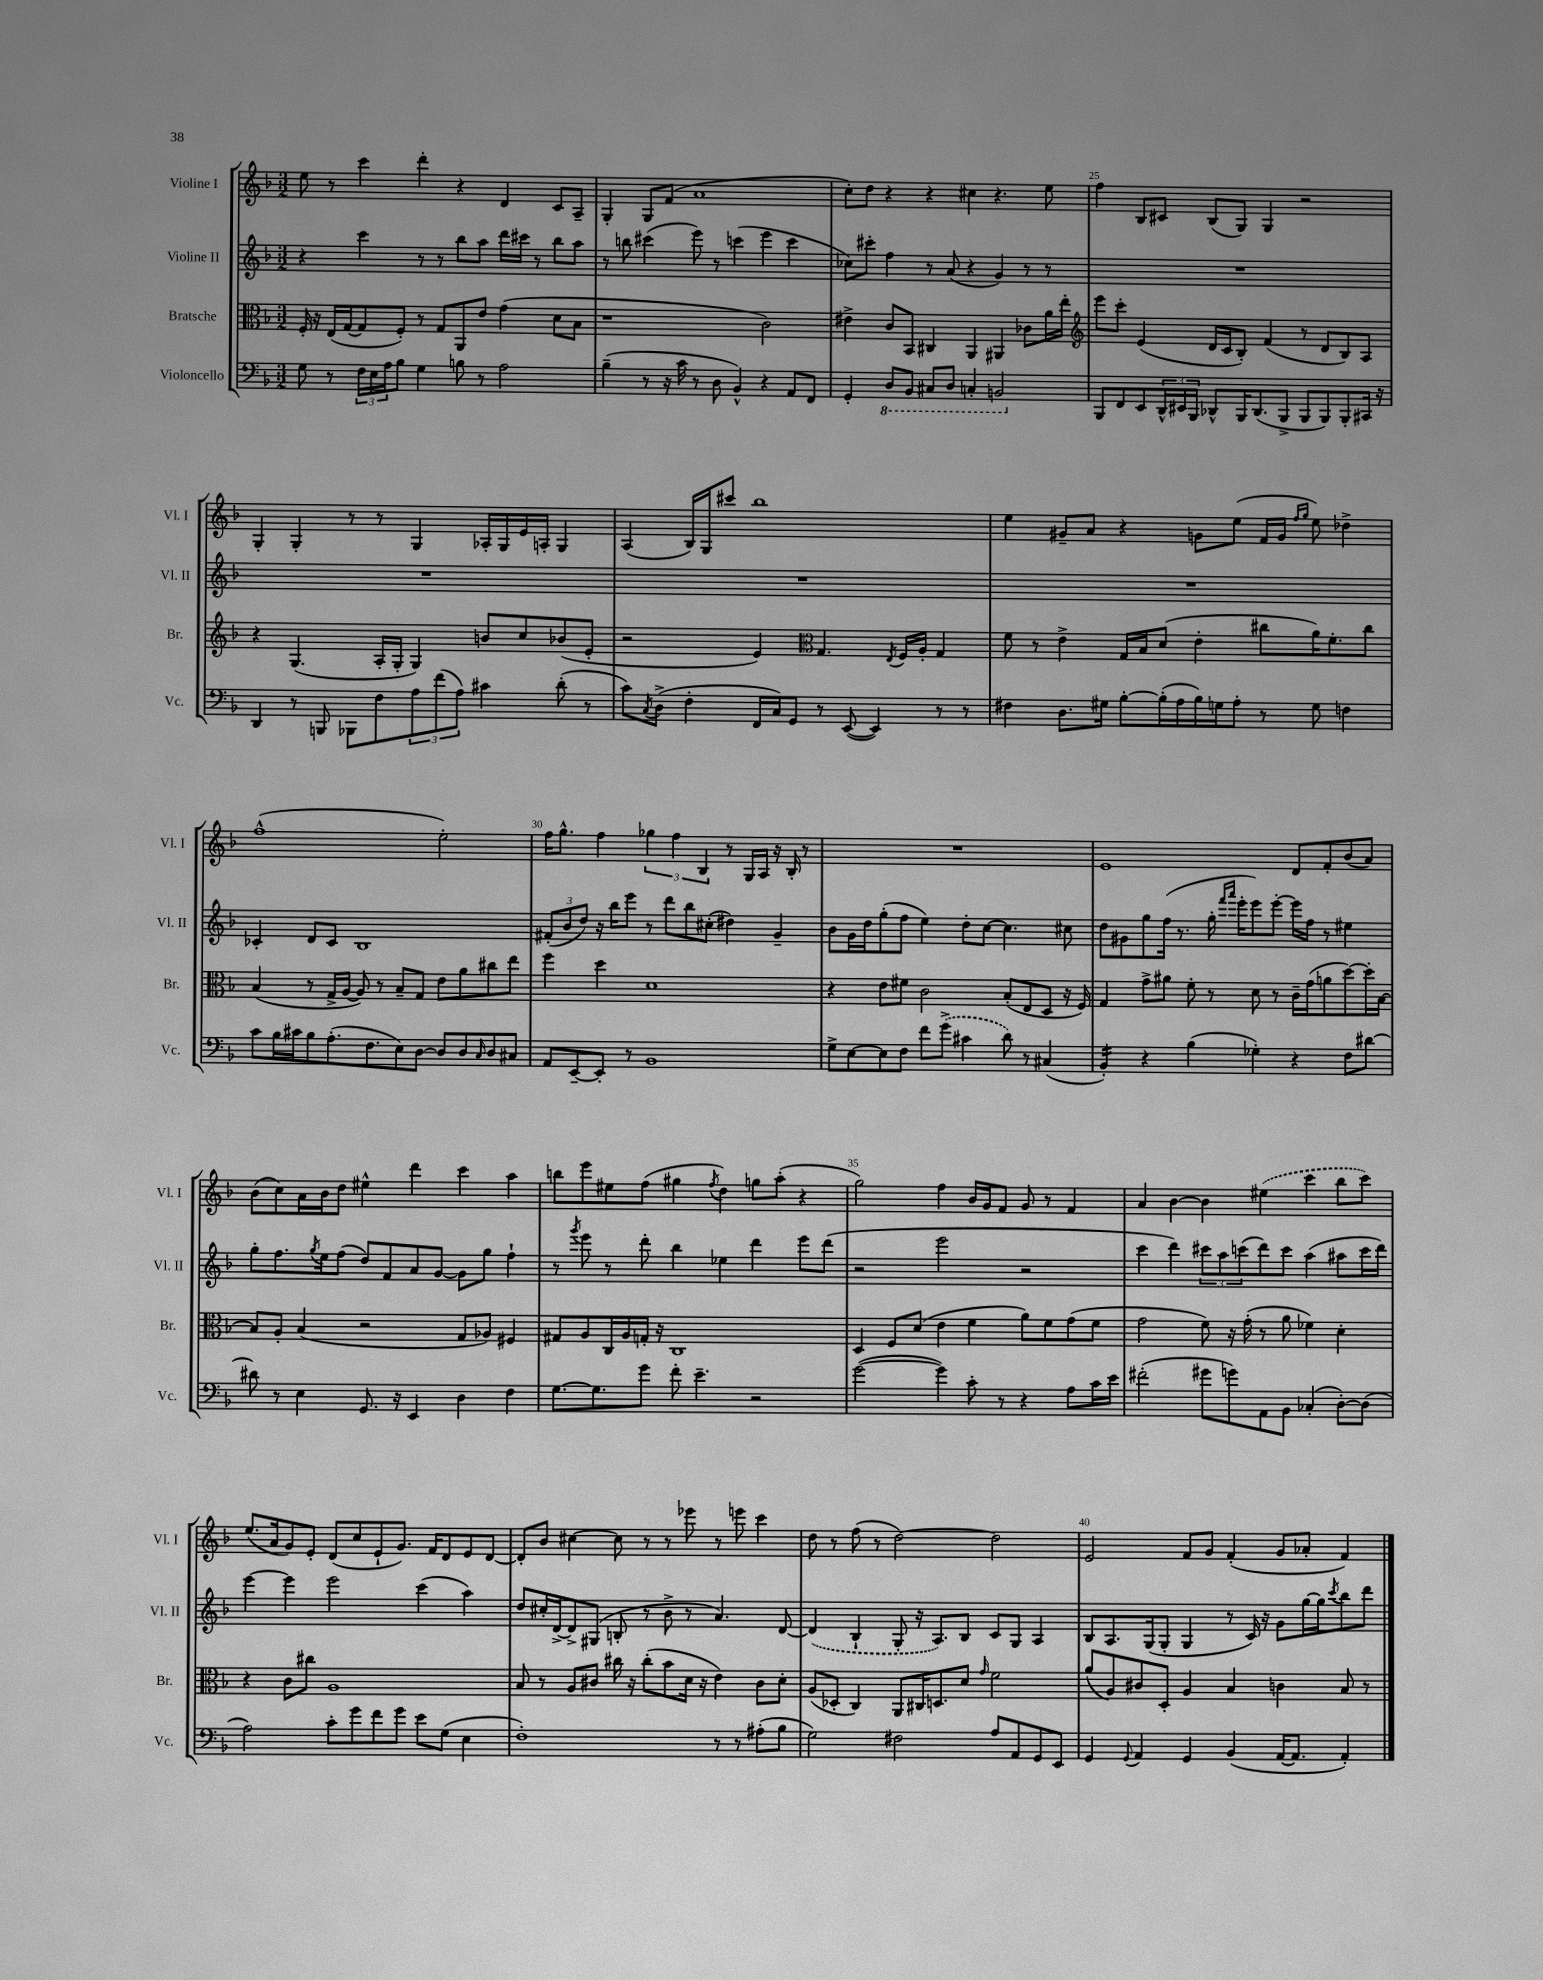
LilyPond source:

<<
\new StaffGroup <<
\new Staff = "s0" \with { instrumentName = "Violine I" shortInstrumentName = "Vl. I" } {
    \clef treble \key f \major \numericTimeSignature \time 3/2
    e''8 r8 c'''4 d'''4-. r4 d'4 c'8 a8-- |
    g4-. g8 f'8( a'1 |
    c''8-.) d''8 r4 r4 cis''4 r4. e''8 |
    f''4 bes8 cis'8 bes8( g8) g4 r2 |
    g4-. g4-. r8 r8 g4 aes16-. g16 e'16 a16-. g4 |
    a4( bes16) g16 cis'''8 bes''1 |
    e''4 gis'8-- a'8 r4 g'8 e''8( f'16 g'16 \grace { f''16 g''16 } e''8) des''4-> |
    f''1-^( e''2-.) |
    f''16 g''8.-^ f''4 \tuplet 3/2 { ges''4 f''4 bes4 } r8 g16 a16 r16 bes16-. r8 |
    R1. |
    e'1 d'8 f'8-. bes'8( a'8) |
    bes'8( c''8) a'16 bes'16 d''8 eis''4-^ d'''4 c'''4 a''4 |
    b''8 e'''8 eis''8 f''8( gis''4 \acciaccatura { f''8 } d''4) g''8 a''8-.( r4 |
    g''2) f''4 bes'16 g'16 f'8 g'8 r8 f'4 |
    a'4 bes'4~ bes'4 \once \slurDashed eis''4( c'''4 bes''8 c'''8) |
    e''8.( a'16 g'8) e'8-. d'8( c''8 e'8-! g'8.) f'16 d'8 e'8 d'8~ |
    d'8-. bes'8 cis''4~ cis''8 r8 r8 ees'''8 r8 e'''8 c'''4 |
    d''8 r8 f''8( r8 d''2~) d''2 |
    e'2 f'8 g'8 f'4-.( g'8 aes'8-. f'4) \bar "|." |
}
\new Staff = "s1" \with { instrumentName = "Violine II" shortInstrumentName = "Vl. II" } {
    \clef treble \key f \major \numericTimeSignature \time 3/2
    r4 c'''4 r8 r8 bes''8 a''8 d'''16 cis'''16 r8 bes''8 a''8 |
    r8 b''8 cis'''4( e'''8) r8 c'''4( e'''4 c'''4 |
    ces''8) cis'''8-. f''4 r8 a'8( r4 g'4) r8 r8 |
    R1. |
    R1. |
    R1. |
    R1. |
    ces'4-. d'8 ces'8 bes1 |
    \tuplet 3/2 { fis'8-.( bes'8 d''8) } r16 bes''16 e'''8 r8 d'''8 bes''8 cis''8-.( dis''4) g'4-- |
    bes'8 g'16 d''16 g''8-.( f''8 e''4) d''8-. c''8~ c''4. cis''8 |
    d''8 gis'8 g''8 f''16( r8. g''16-. \grace { f'''16 a'''16 } e'''16-. e'''8) e'''8~-. e'''16 f''16 r8 eis''4 |
    g''8-. f''8. \acciaccatura { g''8 } e''16 f''8( d''8) f'8 a'8 g'8~ g'8 g''8 f''4-! |
    r8 \acciaccatura { g'''8 } e'''8 r8 d'''8-. bes''4 ees''4 d'''4 e'''8 d'''8( |
    r2 e'''2 r2 |
    c'''4 d'''4) \tuplet 3/2 { cis'''8 a''8 c'''8( } d'''8) c'''8 a''4( ais''8 c'''16 d'''16) |
    e'''4~ e'''4 e'''2 c'''4( a''4) |
    d''8 cis''16-. d'16~-> d'8-> gis8( b8-. r8 bes'8-> r8 a'4.) d'8~ |
    \once \slurDashed d'4( bes4-! g8-. r16 a8.) bes8 c'8 g8 a4 |
    bes8 a8. g16( g8-. g4 r8 c'16) r16 g'8 g''16~ g''16 \acciaccatura { c'''8 } bes''8 d'''8 \bar "|." |
}
\new Staff = "s2" \with { instrumentName = "Bratsche" shortInstrumentName = "Br." } {
    \clef alto \key f \major \numericTimeSignature \time 3/2
    f16-. r16 e16( g16~ g8 f8-.) r8 g8 a,8 e'8 g'4( d'8 bes8 |
    r1 c'2) |
    eis'4-> c'8 bes,8 cis4 a,4 ais,4 ces'8 a'16 e''16-. |
    \clef treble e'''8 c'''8-. e'4( d'16 c'16 bes8-.) f'4( r8 d'8 bes8) a8 |
    r4 g4.( a16-. g16-. g4) b'8 c''8 bes'8( e'8-. |
    r2 e'4) \clef alto g4. \acciaccatura { e8 } f16 a16-. g4 |
    f'8 r8 e'4-> g16 bes16 d'8( e'4-. cis''8 a'16) f'8.-. cis''8 |
    bes4( r8 g16-> a16~ a8) r8 bes8-- g8 e'8 a'8 cis''8 e''8 |
    f''4 d''4 d'1 |
    r4 e'8 fis'8 c'2 bes8-.( e8 d8 r16 f16) |
    g4 g'8-> ais'8 f'8-. r8 d'8 r8 c'16-- g'16( a'8 d''8~) d''16-. bes16~ |
    bes8 a8-. bes4( r2 g8 aes8) fis4 |
    gis8 a8 c16 a16 g16-. r16 c1 |
    d4 f8 d'8( e'4 f'4 a'8) f'8 g'8( f'8 |
    g'2 f'8) r16 g'16-.( r8 a'8 fes'4) d'4-. |
    r4 c'8 cis''8 a1 |
    bes8 r8 a8 cis'8 cis''16 r16 cis''8-.( bes'8 d'16 r16 e'4) cis'8 d'8-. |
    a8( des8-. c4) a,8 cis16 d8. d'8 \grace { g'16 } f'2 |
    a'8( a8) cis'8 d8-. a4 bes4 c'4 bes8 r8 \bar "|." |
}
\new Staff = "s3" \with { instrumentName = "Violoncello" shortInstrumentName = "Vc." } {
    \clef bass \key f \major \numericTimeSignature \time 3/2
    g8 r8 \tuplet 3/2 { f16 e16 a16 } bes8 g4 b8 r8 a2 |
    bes4--( r8 r16 c'16 r8 d8 bes,4-^) r4 a,8 f,8 |
    g,4-. \ottava #-1 d,8 bes,,8 cis,8 d,8 c,4-. b,,2 \ottava #0 |
    bes,,8 f,8 e,8 \tuplet 3/2 { d,16-^ eis,16 bes,,16 } des,8-^ bes,,16 des,8.( bes,,8-> bes,,8 bes,,8) bes,,8-. cis,16 r16 |
    d,4 r8 b,,8 bes,,8 f8 \tuplet 3/2 { a8 f'8( a8) } cis'4 d'8-.( r8 |
    c'8) \acciaccatura { c8 } d8->( f4-. f,16 c16) g,8 r8 e,8~( e,4) r8 r8 |
    fis4 d8. gis16 bes8~-. bes16-.( a16 bes16) g16 a8-. r8 g8 f4 |
    c'8 bes16 cis'16 bes8 a8.-.( f8. e8) d8~ d8 d8 \grace { c16 } d8 cis8 |
    a,8 e,8~-- e,8-. r8 bes,1 |
    g8-> e8~ e8 f8 f'8 \once \slurDashed g'8->( cis'4 d'8) r8 cis4( |
    bes,4:16-.) r4 bes4( ges4-.) r4 f8 dis'8~ |
    dis'8 r8 e4 g,8. r16 e,4 d4 f4 |
    g8.~ g8. g'8 f'8-. e'4.-- r2 |
    g'2~( g'4) c'8-. r8 r4 a8 c'16 e'16 |
    fis'2-.( gis'8 g'8) a,8 bes,8 ces4-.( d8~-.) d8( |
    a2) c'8-. g'8 f'8 g'8 e'8 g8( e4 |
    f1-.) r8 r8 ais8-.( bes8 |
    g2) fis2 a8 a,8 g,8 e,8 |
    g,4 \appoggiatura { g,8 } a,4 g,4 bes,4( a,16~ a,8. a,4-.) \bar "|." |
}
>>
>>
\layout { \context { \Score currentBarNumber = #22 \override BarNumber.break-visibility = ##(#f #t #t) barNumberVisibility = #(every-nth-bar-number-visible 5) } }
